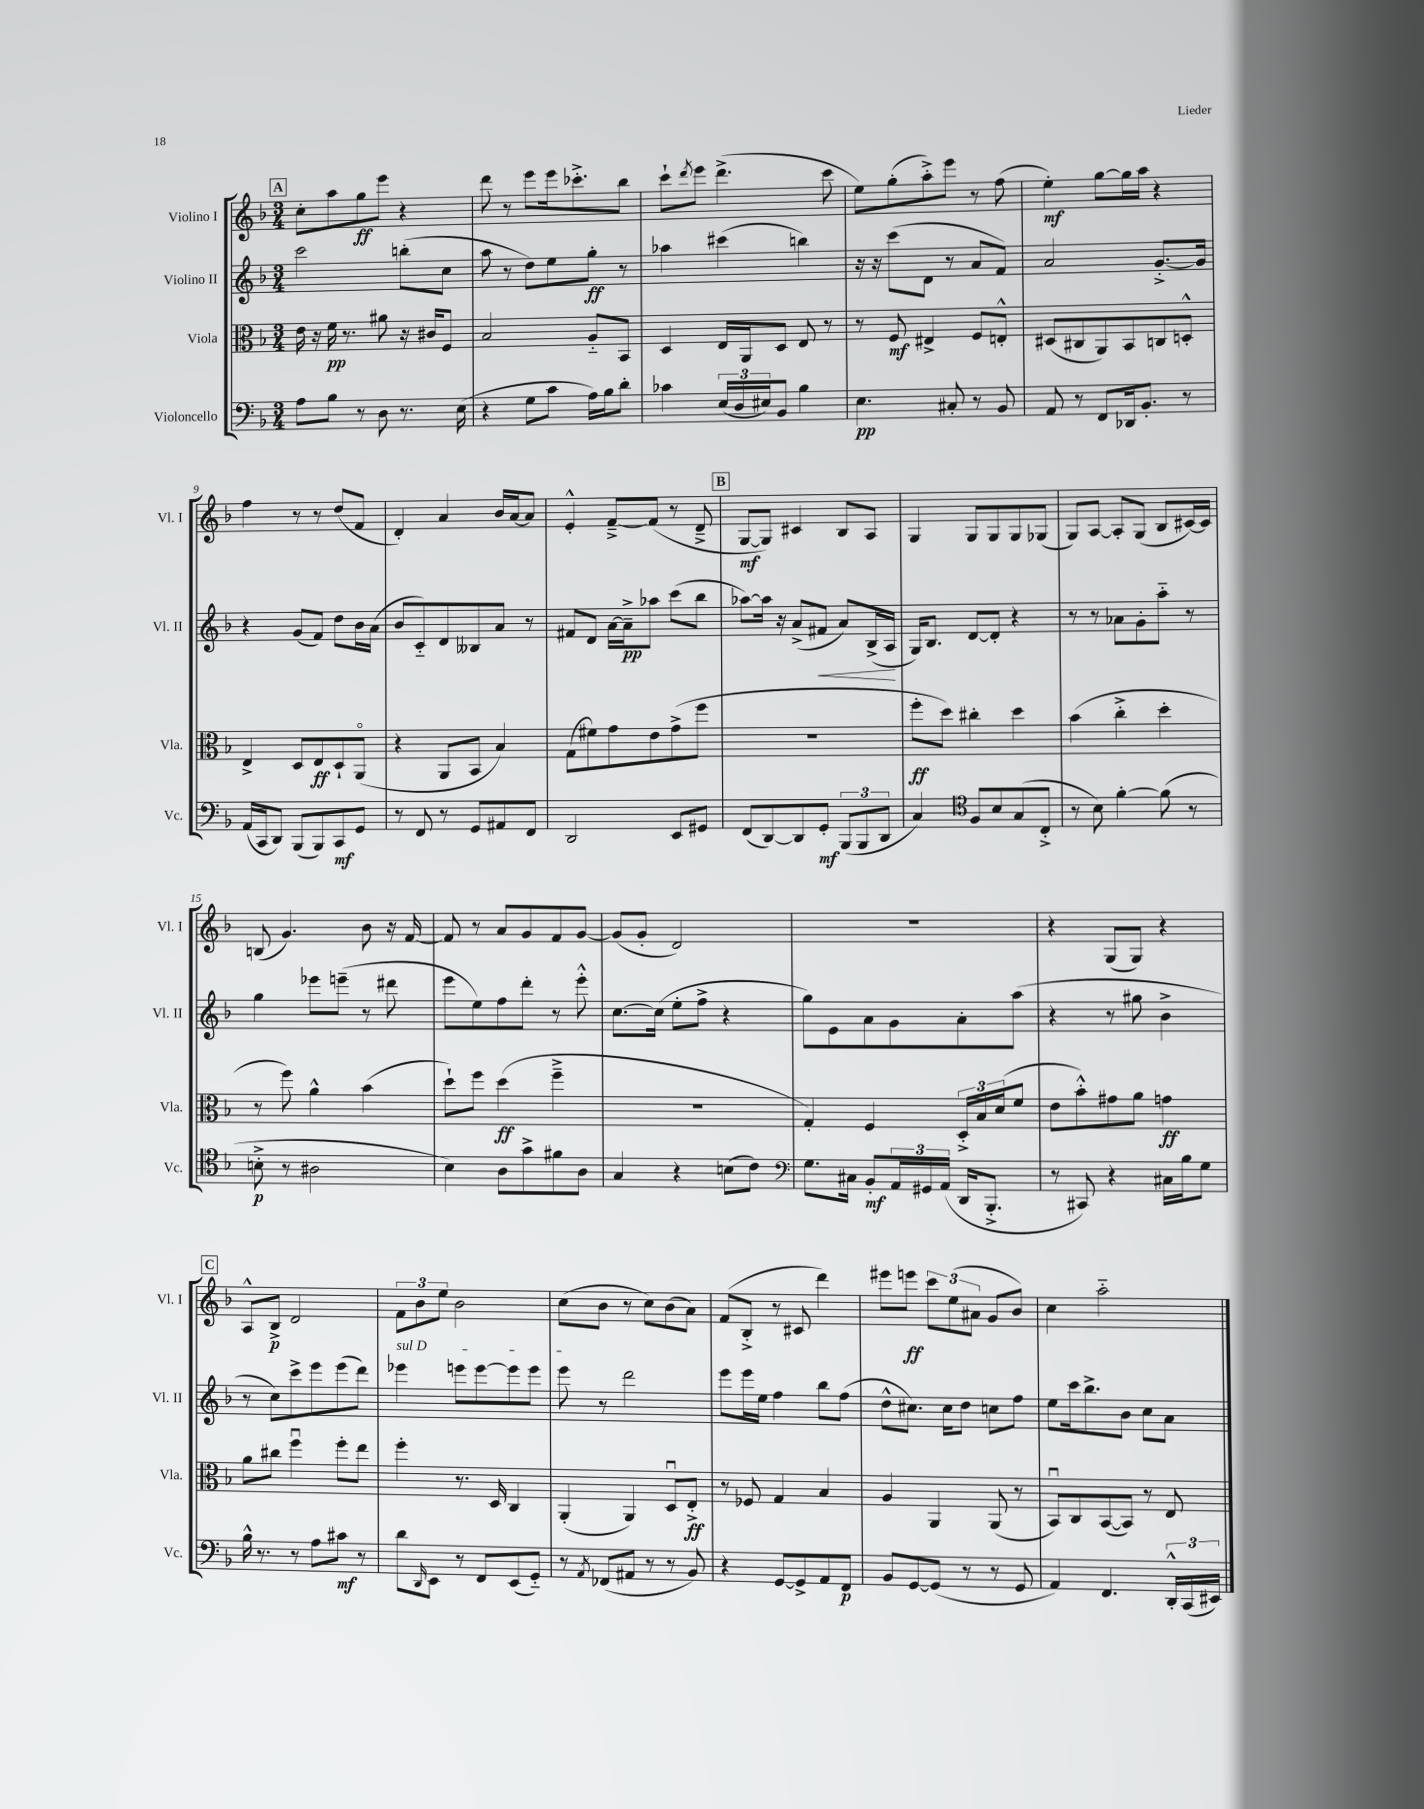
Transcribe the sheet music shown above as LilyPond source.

<<
\new StaffGroup <<
\new Staff = "s0" \with { instrumentName = "Violino I" shortInstrumentName = "Vl. I" } {
    \clef treble \key f \major \numericTimeSignature \time 3/4
    \mark \markup { \box "A" } c''8-. a''8 g''8\ff e'''8 r4 |
    d'''8 r8 e'''8 e'''16 ces'''8.-.-> bes''8 |
    c'''8-! \acciaccatura { d'''8 } e'''8 d'''4.->( c'''8 |
    e''8) g''8-.( a''8-.->) e'''8 r8 f''8( |
    e''4-.\mf) g''8~ g''16 a''16 r4 |
    f''4 r8 r8 d''8( f'8 |
    d'4-.) a'4 bes'16 a'16~ a'8 |
    e'4-.-^ f'8~---> f'8( r8 d'8---> |
    \mark \markup { \box "B" } g8~\mf g8) cis'4 bes8 a8 |
    g4 g8 g8 g8 ges8( |
    g8) a8~ a8-. g8( bes8 cis'16~) cis'16 |
    b8( g'4.) bes'8 r16 f'16~ |
    f'8 r8 a'8 g'8 f'8 g'8~ |
    g'8( g'8-. d'2) |
    R2. |
    r4 g8( g8) r4 |
    \mark \markup { \box "C" } a8-^ bes8->\p d'2 |
    \tuplet 3/2 { f'8 bes'8 e''8 } bes'2 |
    c''8( bes'8 r8 c''8) bes'8( a'8) |
    f'8( bes8-.-> r8 cis'8 d'''4) |
    eis'''8 e'''8\ff \tuplet 3/2 { c'''8 e''8( ais'8 } g'8 bes'8) |
    c''4 a''2-_ \bar "|." |
}
\new Staff = "s1" \with { instrumentName = "Violino II" shortInstrumentName = "Vl. II" } {
    \clef treble \key f \major \numericTimeSignature \time 3/4
    \mark \markup { \box "A" } c'''2 b''8-.( c''8 |
    a''8 r8 d''8) e''8 g''8-.\ff r8 |
    aes''4 cis'''4( b''4) |
    r16 r16 c'''8( d'8 r8 a'8 f'8) |
    a'2 g'8.~-.-> g'16 |
    r4 g'8( f'8) d''8 bes'16 a'16( |
    bes'8 c'8-_) d'8 beses8 a'8 r8 |
    fis'8 d'8 a'16~ a'16--->\pp aes''8 c'''8( bes''8 |
    \mark \markup { \box "B" } aes''8~) aes''16 r16 a'8->( fis'8\< a'8) bes16->( a16\! |
    g16) bes8. d'8~ d'8-. r4 |
    r8 r8 aes'8 g'8-. a''8-_ r8 |
    g''4 ees'''8 e'''8--( r8 dis'''8 |
    e'''8 e''8) f''8 d'''8-. r8 e'''8-.-^ |
    c''8.~ c''16( e''8-. f''8-> r4 |
    g''8) e'8 a'8 g'8 a'8-. a''8( |
    r4 r8 gis''8 bes'4-> |
    \mark \markup { \box "C" } r8 c''8) c'''8-> e'''8 e'''8( d'''8) |
    \once \override TextSpanner.bound-details.left.text = \markup { \italic "sul D" } ees'''4\startTextSpan e'''8 e'''8~ e'''8 e'''8 |
    e'''8\stopTextSpan r8 d'''2 |
    e'''8 e'''16 e''16 f''4 bes''8 f''8( |
    d''8-^ cis''8.) cis''16 d''8 c''8 f''8 |
    e''8 c'''16 bes''8.-> bes'8 c''8 a'8 \bar "|." |
}
\new Staff = "s2" \with { instrumentName = "Viola" shortInstrumentName = "Vla." } {
    \clef alto \key f \major \numericTimeSignature \time 3/4
    \mark \markup { \box "A" } e'16 r16 f'16\pp r8. ais'8 r16 cis'16 f8 |
    bes2 a8-_ bes,8 |
    d4 e16 a,16 d8 e8 r8 |
    r8 f8\mf eis4-> f8 e8-.-^ |
    dis8( cis8 a,8) bes,8 c8 d8-.-^ |
    e4-> d8 e8\ff d8-! a,8\flageolet( |
    r4 a,8 bes,8 bes4) |
    g8( fis'8) g'8 e'8 g'8->( f''8 |
    \mark \markup { \box "B" } R2. |
    f''8-.\ff d''8) cis''4-. d''4 |
    bes'4( c''4-.-> d''4-. |
    r8 f''8) a'4-^ bes'4( |
    d''8-!) f''8 d''4\ff( f''4---> |
    R2. |
    g4-.) f4 \tuplet 3/2 { d16-.-> bes16 d'16( } f'8 |
    e'8 bes'8-.-^) gis'8 a'8 g'4\ff |
    \mark \markup { \box "C" } a'8 cis''8 f''4\downbow f''8-. e''8 |
    f''4-. r8. d16 c4 |
    a,4-.( a,4) d8\downbow e8-.->\ff |
    r8 fes8 g4 bes4 |
    a4 a,4 a,8( r8 |
    bes,8\downbow) c8 bes,8~( bes,8) r8 e8 \bar "|." |
}
\new Staff = "s3" \with { instrumentName = "Violoncello" shortInstrumentName = "Vc." } {
    \clef bass \key f \major \numericTimeSignature \time 3/4
    \mark \markup { \box "A" } a8 bes8 r8 d8 r8. e16( |
    r4 g8 c'8 a16) bes16 d'8-. |
    ces'4 \tuplet 3/2 { e16( d16 eis16) } bes,8 bes4 |
    e4.\pp cis8-. r8 bes,8 |
    a,8 r8 f,8 des,16 bes,8.-. r8 |
    a,16( c,16 d,8) bes,,8( bes,,8) c,8\mf g,8 |
    r8 f,8 r8 g,8 ais,8 f,8 |
    d,2 e,8 gis,8 |
    \mark \markup { \box "B" } f,8( d,8~) d,8 g,8-.\mf \tuplet 3/2 { bes,,8( bes,,8 d,8 } |
    c4) \clef tenor f8 bes8 g8( c8-.-> |
    r8 bes8) f'4~-. f'8( r8 |
    b8-.->\p r8 ais2 |
    bes4) a8 g'8-> fis'8 a8 |
    g4 r4 b8( c'8) |
    \clef bass g8. cis16 bes,8-.\mf \tuplet 3/2 { a,16 gis,16 a,16( } d,16 bes,,8.-.-> |
    r8 cis,8) r4 cis16 bes16 g8 |
    \mark \markup { \box "C" } bes16-^ r8. r8 a8 cis'8\mf r8 |
    d'8 \grace { d,16 } e,8 r8 f,8 e,8( g,8-_) |
    r8 \acciaccatura { a,8 } fes,8( ais,8 r8 r8 bes,8) |
    r4 g,8~ g,8-> a,8 f,8\p |
    bes,8 g,8~ g,8( r8 r8 g,8 |
    a,4) f,4. \tuplet 3/2 { d,16-.-^ c,16( eis,16) } \bar "|." |
}
>>
>>
\layout { \context { \Score currentBarNumber = #4 } }
